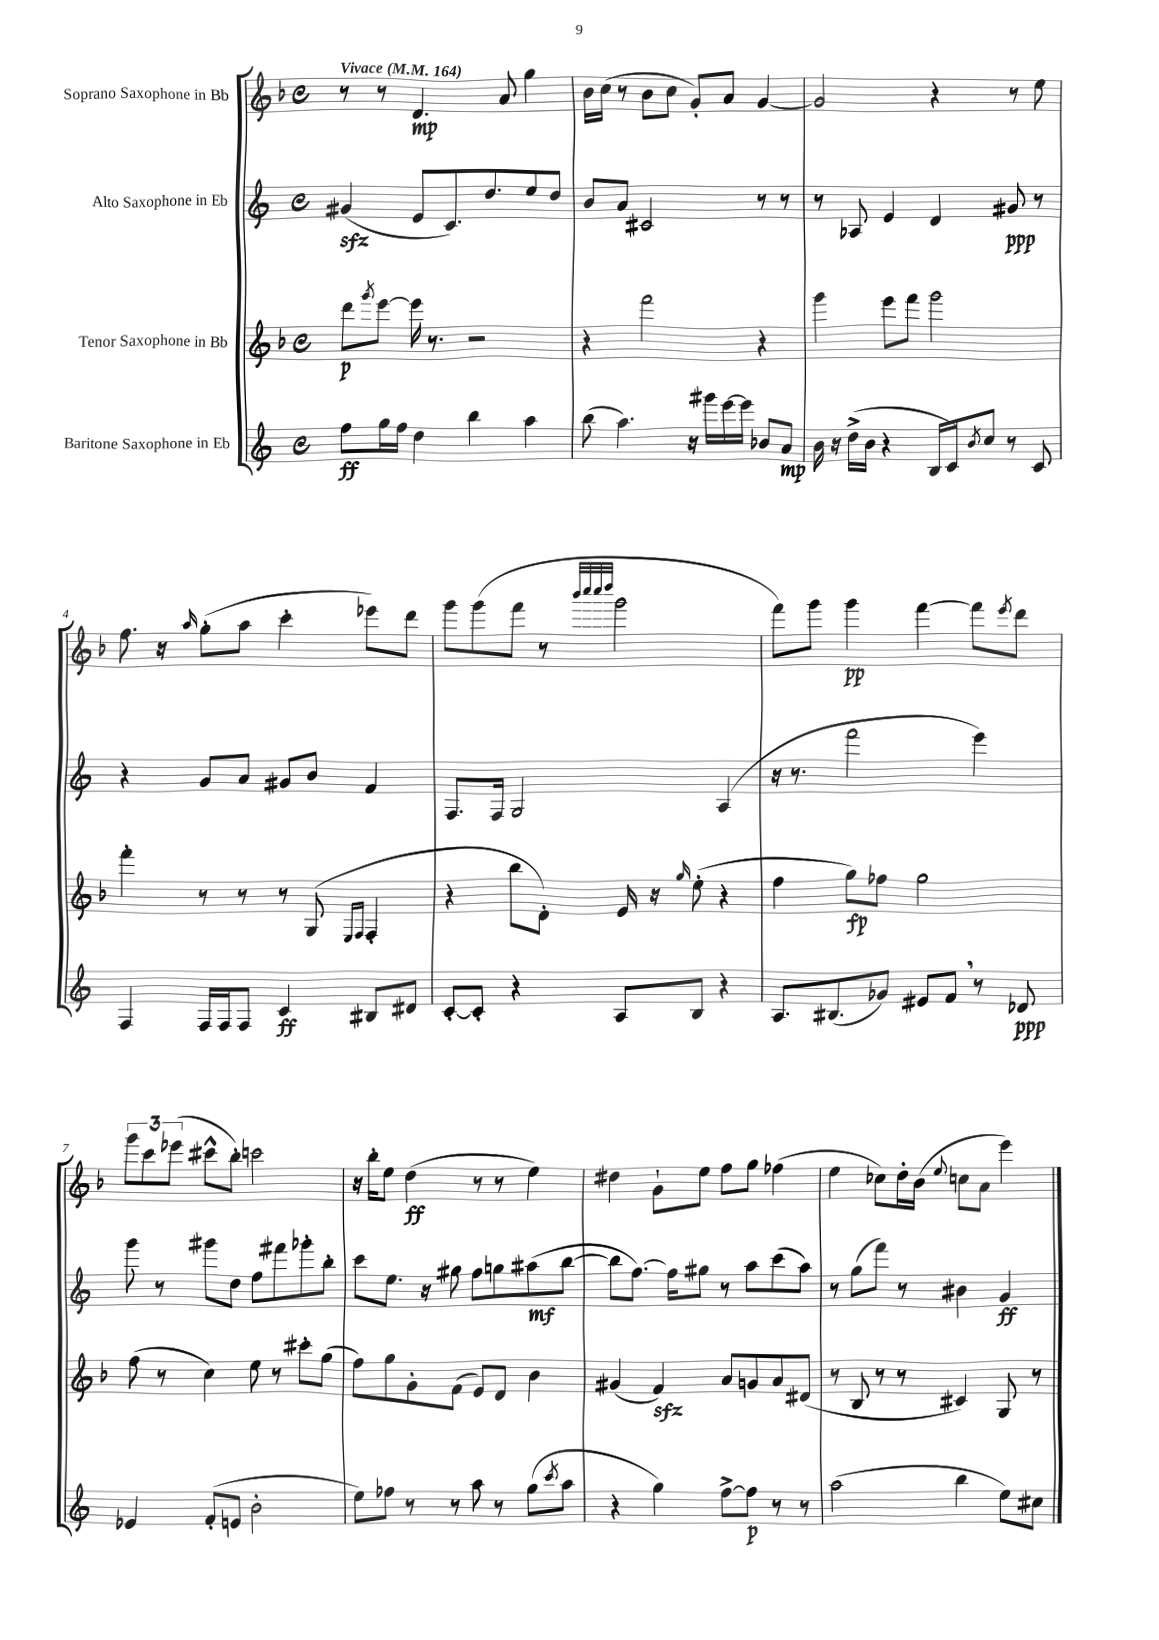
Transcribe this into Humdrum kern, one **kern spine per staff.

**kern	**kern	**kern	**kern
*staff4	*staff3	*staff2	*staff1
*clefG2	*clefG2	*clefG2	*clefG2
*k[]	*k[b-]	*k[]	*k[b-]
*M4/4	*M4/4	*M4/4	*M4/4
*met(c)	*met(c)	*met(c)	*met(c)
*MM164	*MM164	*MM164	*MM164
8ff	8ddd	(4g#	8r
.	8qggg	.	.
16gg	[8eee	.	8r
16ff	.	.	.
4dd	16eee]	8e	4.d
.	8.r	.	.
.	.	8.c)	.
4bb	2r	.	.
.	.	8.dd	.
.	.	.	8a
4aa	.	8ee	4gg
.	.	8dd	.
=	=	=	=
(8bb	4r	8b	16b-
.	.	.	(16cc
4.aa)	.	8a	8r
.	2fff	2c#	8b-
.	.	.	8cc
16r	.	.	8g')
16ggg#	.	.	.
[16eee	.	.	8a
16eee]	.	.	.
8b-	4r	8r	[4g
8a	.	8r	.
=	=	=	=
16b	4ggg	8r	2g]
16r	.	.	.
(16dd^	.	8A-	.
16b	.	.	.
4r	8eee	4e	.
.	8fff	.	.
16B	2ggg	4d	4r
16c)	.	.	.
8qb	.	.	.
8cc	.	.	.
8r	.	8g#	8r
8c	.	8r	8ee
=	=	=	=
4F	4fff'	4r	8.ff
.	.	.	16r
.	.	.	16qqaa
16F	8r	8g	(8gg'
16F	.	.	.
8F	8r	8a	8aa
4c	8r	8g#	4ccc'
.	(8G	8b	.
.	16qqE	.	.
.	16qqF	.	.
8B#	4F'	4f	8eee-)
8d#	.	.	8ddd
=	=	=	=
[8c'	4r	8.F	8ggg
8c']	.	.	(8ggg
.	.	16F	.
4r	8bb-	2G	8fff
.	8d')	.	8r
.	.	.	32qqbbb-
.	.	.	32qqcccc
.	.	.	32qqcccc
.	.	.	32qqdddd
8A	16e	.	2ggg
.	16r	.	.
.	16qqgg	.	.
8B	(8ee'	.	.
4r	4r	(4A	.
=	=	=	=
8.A	4ff	16r	8fff)
.	.	8.r	.
.	.	.	8ggg
(8.B#	.	.	.
.	8gg)	2fff	4ggg
8g-)	8ff-	.	.
8e#	2gg	.	[4fff
8f	.	.	.
8r	.	4eee)	8fff]
.	.	.	8qeee
8d-	.	.	8ddd
=	=	=	=
4e-	(8ff	8ggg	12ggg
.	.	.	12ccc
.	8r	8r	.
.	.	.	(12eee-
(8f'	4cc)	8ggg#	8ccc#^^
8e	.	8dd	8bb-')
2b'	8ee	8ff	2ccc
.	8r	8fff#	.
.	8ccc#'	8ggg-'	.
.	(8gg	8bb'	.
=	=	=	=
8ee)	8ff)	8ccc	16r
.	.	.	16bb-'
8ff-	8gg	8.ee	8ee
8r	8g'	.	(4dd
.	.	16r	.
8r	(8f	8gg#	.
8aa	8e)	8ff	8r
8r	8d	8gg	8r
(8gg	4b-	(8aa#	4ee)
8qccc	.	.	.
8aa	.	[8bb	.
=	=	=	=
4r	(4g#	8bb]	4dd#
.	.	[8.ff)	.
4gg)	4f)	.	8g`
.	.	16ff]	.
.	.	8gg#	8ee
[8ff^	8a	8r	8ff
8ff]	8g	8aa	8gg
8r	8a	(8ccc	(4ff-
8r	(8d#	8aa)	.
=	=	=	=
(2aa	8r	8r	4ee
.	8B-	(8gg	.
.	8r	8fff)	8cc-)
.	8r	8r	16dd'
.	.	.	(16b-
.	.	.	8qqee
4bb	4c#)	4b#	8cc
.	.	.	8a
8ee)	8G	4g	4eee)
8cc#	8r	.	.
==	==	==	==
*-	*-	*-	*-
